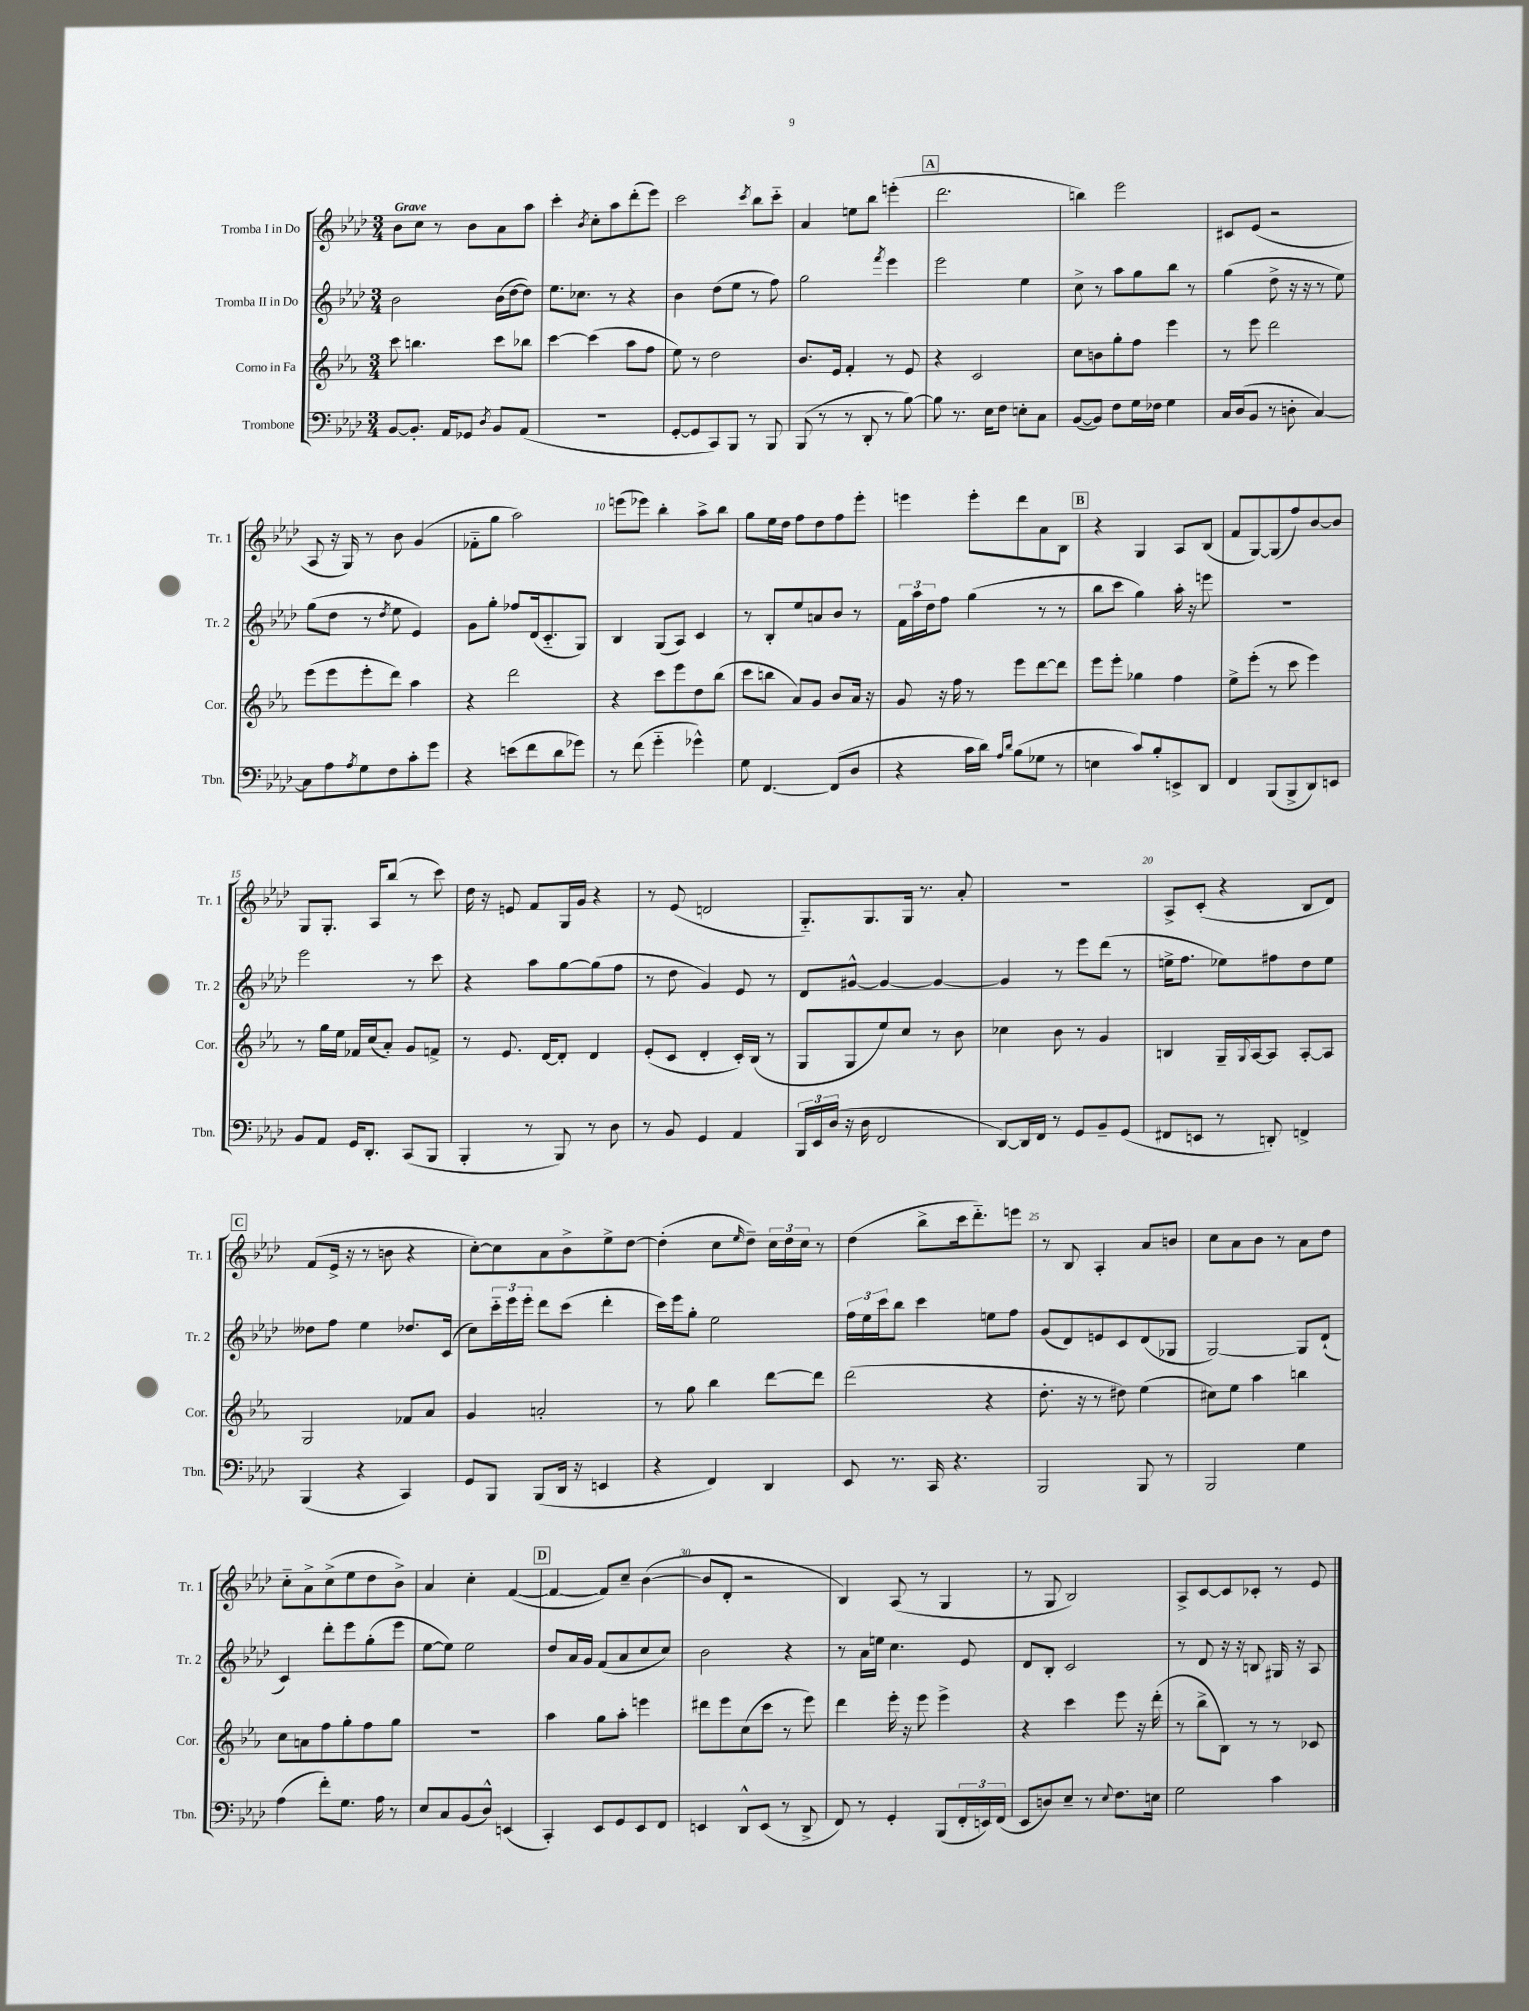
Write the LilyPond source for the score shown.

<<
\new StaffGroup <<
\new Staff = "s0" \with { instrumentName = "Tromba I in Do" shortInstrumentName = "Tr. 1" } {
    \clef treble \key aes \major \numericTimeSignature \time 3/4 \tempo "Grave"
    bes'8 c''8 r8 bes'8 aes'8 aes''8 |
    c'''4-. \acciaccatura { bes'8 } c''8-. aes''8 des'''8-.( ees'''8) |
    c'''2 \acciaccatura { c'''8 } bes''8 c'''8-_ |
    aes'4 e''8 bes''8 e'''4-.( |
    \mark \markup { \box "A" } des'''2. |
    b''4) ees'''2 |
    cis'8 ees'8( r2 |
    aes8 r16 g16) r8 bes'8 g'4( |
    fes'8-_ g''8 aes''2) |
    e'''8( ees'''8) bes''4-. aes''8-> bes''8 |
    g''8 ees''16 des''16 f''8 des''8 f''8 ees'''8-. |
    e'''4 e'''8-. des'''8 aes'8 bes8 |
    \mark \markup { \box "B" } r4 g4 aes8 bes8( |
    f'8 g8~) g8( f''8) bes'8~ bes'8 |
    g8 g8.-. aes16 bes''8( r8 c'''8) |
    des''16 r16 e'8 f'8 g16 g'16 r4 |
    r8 ees'8( d'2 |
    g8.-_) g8. g16 r8. aes'8-. |
    R2. |
    aes8-> c'8-.( r4 bes8 des'8) |
    \mark \markup { \box "C" } f'8( ees'16-> r16 r8 b'8 r4 |
    c''8~-.) c''8 aes'8 bes'8-> ees''8-> des''8~ |
    des''4-.( c''8 \grace { ees''16 } des''8--) \tuplet 3/2 { c''16 des''16 c''16 } r8 |
    des''4( bes''8-> c'''16 des'''8.-_) e'''8 |
    r8 bes8 aes4-. aes'8 b'8 |
    c''8 aes'8 bes'8 r8 aes'8 des''8 |
    c''8-_ aes'8-> c''8->( ees''8 des''8 bes'8->) |
    aes'4 c''4-. f'4~( |
    \mark \markup { \box "D" } f'4~ f'8) c''8-- bes'4~( |
    bes'8 des'8-. r2 |
    bes4) aes8( r8 g4 |
    r8 g8 bes2) |
    aes8-> c'8~ c'8 ces'8-. r8 ees'8 \bar "|." |
}
\new Staff = "s1" \with { instrumentName = "Tromba II in Do" shortInstrumentName = "Tr. 2" } {
    \clef treble \key aes \major \numericTimeSignature \time 3/4
    bes'2 bes'16( des''16~ des''8) |
    ees''8. ces''8. r8 r4 |
    bes'4 des''8( ees''8 r8 f''8) |
    g''2 \acciaccatura { f'''8 } ees'''4 |
    \mark \markup { \box "A" } ees'''2 ees''4 |
    c''8-> r8 aes''8 g''8 bes''8 r8 |
    g''4( des''8-> r16 r16 r8 ees''8) |
    g''8( des''8 r8 \acciaccatura { des''8 } ees''8 ees'4) |
    g'8 g''8-. fes''8 des'16( c'8.-_ g8) |
    bes4 g8( aes8) c'4 |
    r8 bes8-. ees''8 a'8 bes'8 r8 |
    \tuplet 3/2 { f'16 aes''16 des''16 } f''8 g''4( r8 r8 |
    \mark \markup { \box "B" } bes''8 c'''8 g''4) aes''16-. r16 e'''8 |
    R2. |
    ees'''2 r8 c'''8 |
    r4 aes''8 g''8~ g''8( f''8 |
    r8 des''8 g'4) ees'8 r8 |
    des'8 gis'8~-^ gis'4~ gis'4~ |
    gis'4 r8 ees'''8 des'''8( r8 |
    e''16-> f''8. ees''8) fis''8 des''8 ees''8 |
    \mark \markup { \box "C" } deses''8 f''8 ees''4 des''8. c'16( |
    c''8) \tuplet 3/2 { c'''16-_ ees'''16 ees'''16-. } des'''8 c'''8( des'''4-. |
    c'''16) ees'''16 g''8-. ees''2 |
    \tuplet 3/2 { f''16 ees''16 c'''16 } bes''8 c'''4 e''8 f''8 |
    g'8( des'8) e'8 c'8 des'8( ges8 |
    g2~) g8 des'8-!( |
    c'4) des'''8-. ees'''8 g''8-.( ees'''8 |
    ees''8~ ees''8) ees''2 |
    \mark \markup { \box "D" } des''8 aes'16 g'16 f'8( aes'8 c''8 c''8) |
    bes'2 r4 |
    r8 aes'16 e''16 c''4. ees'8 |
    des'8 bes8-. c'2 |
    r8 des'8 r16 r16 b8 gis16 r16 aes8 \bar "|." |
}
\new Staff = "s2" \with { instrumentName = "Corno in Fa" shortInstrumentName = "Cor." } {
    \clef treble \key ees \major \numericTimeSignature \time 3/4
    c'''8 b''4. c'''8 bes''8 |
    c'''4~ c'''4( aes''8 f''8 |
    ees''8) r8 d''2 |
    bes'8. ees'16 f'4-. r8 ees'8 |
    \mark \markup { \box "A" } r4 c'2 |
    c''8 b'8 g''8-. f''8 ees'''4 |
    r8 ees'''8 d'''2 |
    ees'''8( ees'''8 ees'''8-. d'''8) aes''4 |
    r4 d'''2 |
    r4 c'''8 ees'''8 d''8 bes''8( |
    c'''8 b''8 aes'8) g'8 bes'8 aes'16 r16 |
    g'8 r16 f''16 r8 ees'''8 d'''8~ d'''8 |
    \mark \markup { \box "B" } ees'''8 ees'''8-. ges''4 f''4 |
    ees''8-> ees'''8-.( r8 c'''8 ees'''4) |
    r8 g''16 ees''16 fes'16 c''16( aes'8-.) g'8 f'8-> |
    r8 ees'8. d'16~ d'8-. d'4 |
    ees'8-.( c'8 d'4-. c'16-.) bes16( r8 |
    g8 g8 ees''8) c''8 r8 bes'8 |
    ces''4 bes'8 r8 g'4 |
    b4 g16-- \appoggiatura { g8 } aes16~ aes8 aes8~-. aes8 |
    \mark \markup { \box "C" } g2 fes'8 aes'8 |
    g'4 a'2-. |
    r8 g''8 bes''4 d'''8~ d'''8 |
    d'''2( r4 |
    d''8.-. r16 r8 dis''8) ees''4( |
    cis''8) ees''8 aes''4 b''4 |
    c''8 a'8 f''8 g''8-. f''8 g''8 |
    r2. |
    \mark \markup { \box "D" } aes''4 g''8 aes''8-. e'''4 |
    dis'''8 ees'''8 c''8( c'''8 r8 ees'''8) |
    d'''4 ees'''16-. r16 ees'''8 ees'''4-> |
    r4 c'''4 ees'''8 r16 d'''16-.( |
    r8 bes''8-> bes8) r8 r8 ces'8 \bar "|." |
}
\new Staff = "s3" \with { instrumentName = "Trombone" shortInstrumentName = "Tbn." } {
    \clef bass \key aes \major \numericTimeSignature \time 3/4
    bes,8~ bes,8.-. aes,16 ges,8 \acciaccatura { des8 } bes,8 aes,8( |
    R2. |
    g,8~-. g,8 c,8) bes,,8 r8 bes,,8 |
    bes,,8( r8 r8 des,8-. r8 bes8~) |
    \mark \markup { \box "A" } bes8 r8. ees16 f8 e8-. c8 |
    bes,8~( bes,8) f8 g16 fes16 g4 |
    c16 des16( bes,8 r8 d8-. c4~) |
    c8 aes8 \acciaccatura { aes8 } g8 f8 c'8-. g'8 |
    r4 e'8( f'8 des'8 ges'8) |
    r8 f'8( g'4-_ ges'4-^) |
    g8 f,4.~ f,8( des8 |
    r4 c'16 des'16) \grace { aes16 des'16 } bes8( ges8 r8 |
    \mark \markup { \box "B" } e4 c'8) bes8-. e,8-> des,8 |
    f,4 bes,,8( bes,,8-> des,8) e,8 |
    bes,8 aes,8 g,16 des,8.-. c,8( bes,,8 |
    bes,,4-. r8 bes,,8) r8 des8 |
    r8 bes,8 g,4 aes,4 |
    \tuplet 3/2 { bes,,16 ees,16 des16( } r16 des16 f,2 |
    des,8~) des,16 f,16 r8 g,8 bes,8-- g,8( |
    fis,8 e,8 r8 d,8-.) f,4-> |
    \mark \markup { \box "C" } bes,,4( r4 c,4) |
    g,8 bes,,8 bes,,8( des,16 r16 e,4 |
    r4 f,4) des,4 |
    ees,8 r8. c,16 r4. |
    bes,,2 bes,,8 r8 |
    bes,,2 g4 |
    aes4( f'8-.) g8. aes16 r8 |
    ees8 c8 bes,8( des8-^) e,4( |
    \mark \markup { \box "D" } c,4-.) ees,8 g,8 ees,8 f,8 |
    e,4 des,8-^ e,8( r8 des,8-> |
    f,8) r8 g,4-. bes,,8( \tuplet 3/2 { f,16-. e,16) f,16( } |
    ees,8 d8) ees8-- r8 \appoggiatura { ees8 } f8. e16 |
    g2 c'4 \bar "|." |
}
>>
>>
\layout { \context { \Score \override BarNumber.break-visibility = ##(#f #t #t) barNumberVisibility = #(every-nth-bar-number-visible 5) } }
